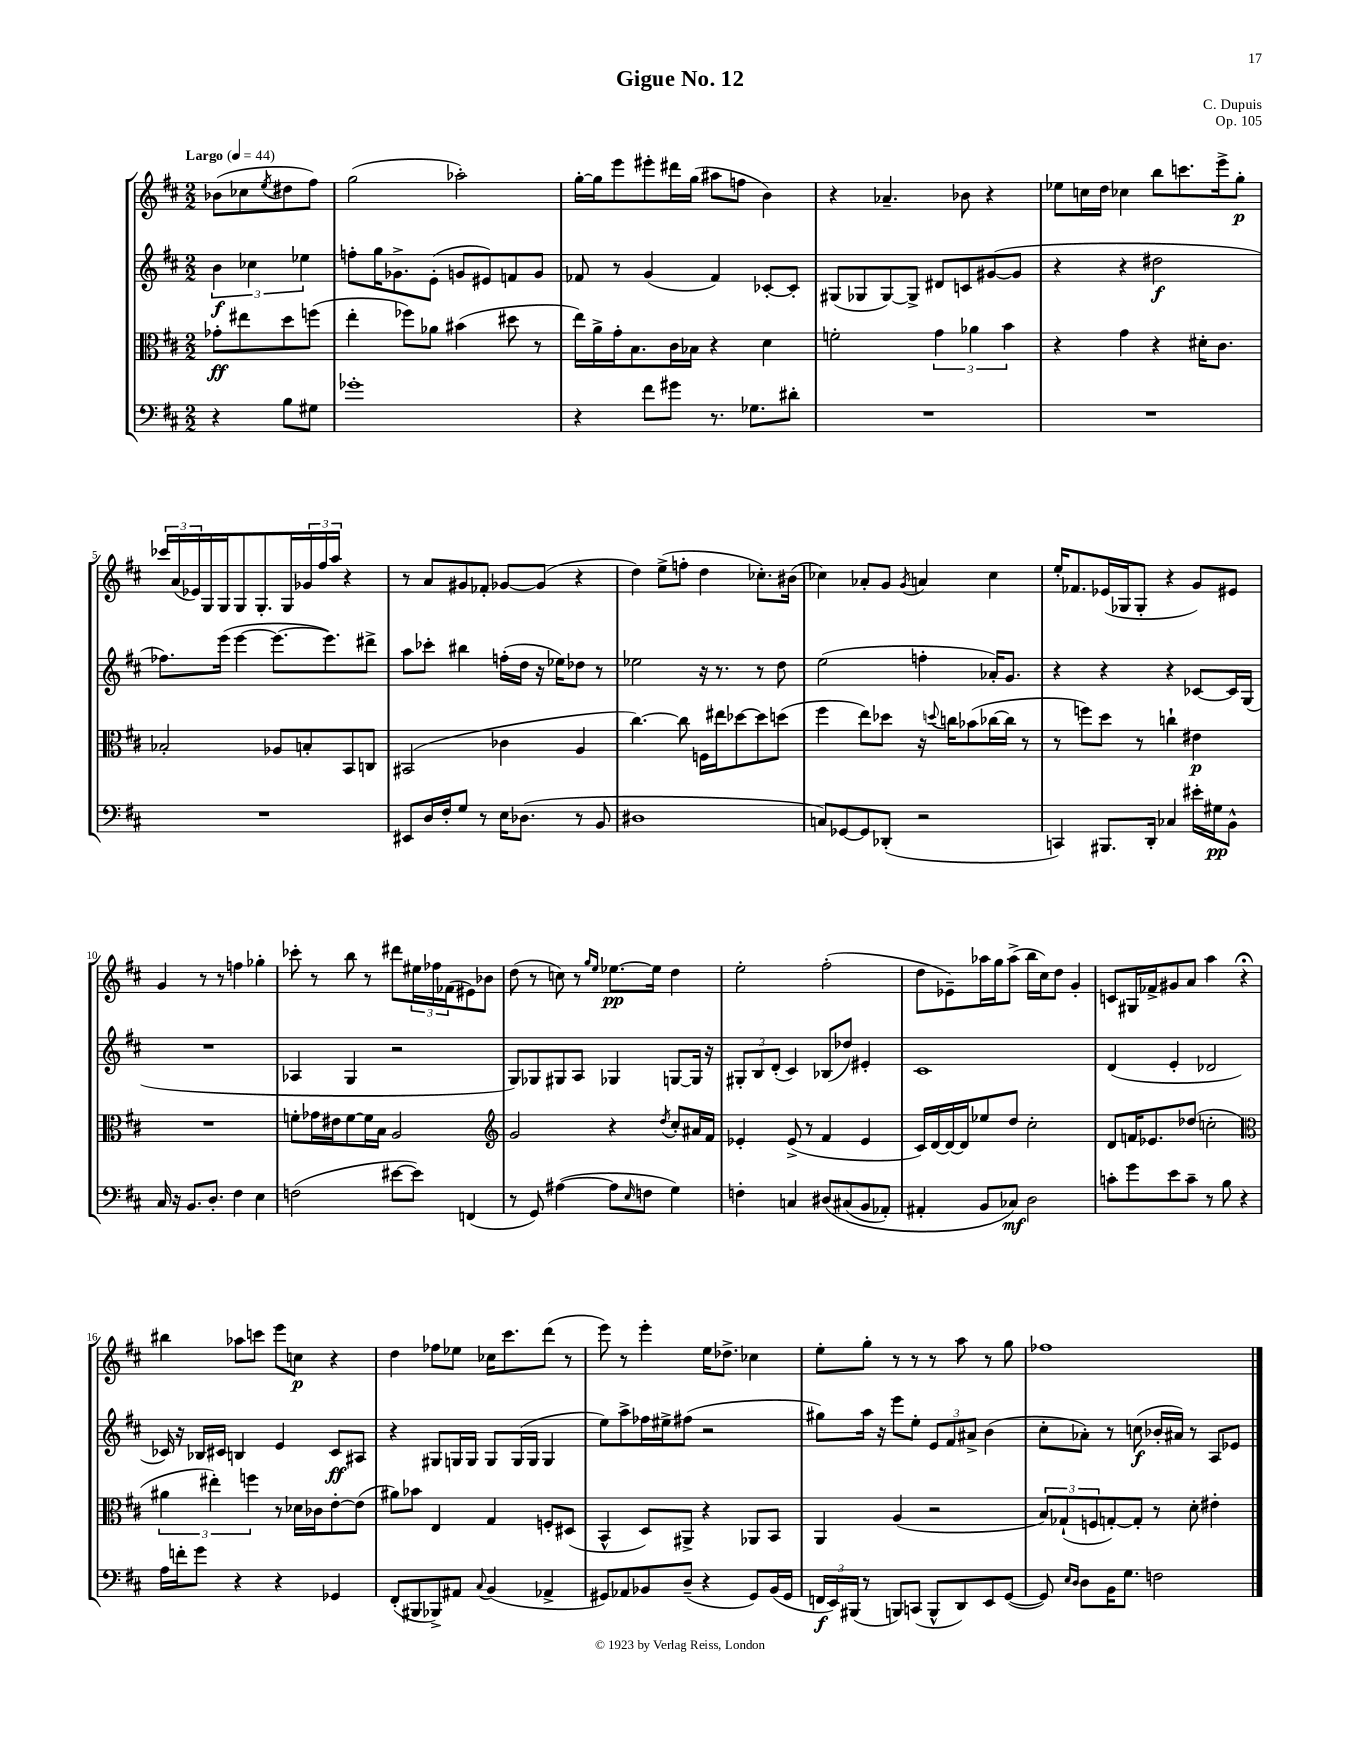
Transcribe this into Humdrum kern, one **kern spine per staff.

**kern	**dynam	**kern	**dynam	**kern	**dynam	**kern	**dynam
*part4	*part4	*part3	*part3	*part2	*part2	*part1	*part1
*staff4	*staff4	*staff3	*staff3	*staff2	*staff2	*staff1	*staff1
*clefF4	*	*clefC3	*	*clefG2	*	*clefG2	*
*k[f#c#]	*	*k[f#c#]	*	*k[f#c#]	*	*k[f#c#]	*
*M2/2	*	*M2/2	*	*M2/2	*	*M2/2	*
*MM44	*	*MM44	*	*MM44	*	*MM44	*
=	=	=	=	=	=	=	=
!	!	!	!	!	!	!LO:TX:a:B:t=Largo	!
4r	.	8g-X'\L	ff	6b\	f	(8b-X\L	.
.	.	8ee#X\	.	.	.	8cc-X\	.
.	.	.	.	6cc-X\	.	.	.
.	.	.	.	.	.	8qee/	.
8B\L	.	8dd\	.	.	.	8dd#X\	.
.	.	.	.	6ee-X\	.	.	.
8G#X\J	.	(8ffn\J	.	.	.	8ff#\J)	.
=1	=1	=1	=1	=1	=1	=1	=1
1g-X'	.	4ee'\	.	8ffn'\L	.	(2gg\	.
.	.	.	.	16gg\K	.	.	.
.	.	.	.	8.g-X^\	.	.	.
.	.	8ff-X\L)	.	.	.	.	.
.	.	8a-X\J	.	(8e'\J	.	.	.
.	.	(4b#X\	.	8gn/L	.	2aa-X'\)	.
.	.	.	.	8e#X/)	.	.	.
.	.	8dd#X\	.	8fn/	.	.	.
.	.	8r	.	8g/J	.	.	.
=2	=2	=2	=2	=2	=2	=2	=2
4r	.	16ee\LL)	.	8f-X/	.	[16gg'\LL	.
.	.	16a^\	.	.	.	16gg\J]	.
.	.	16g'\J	.	8r	.	8eee\	.
.	.	8.B\	.	.	.	.	.
8f#\L	.	.	.	(4g/	.	8eee#X'\	.
8g#X\J	.	16c#\L	.	.	.	16ddd#X\L	.
.	.	16B-X\JJ	.	.	.	(16gg\JJ	.
8.r	.	4r	.	4f-/)	.	8aa#X\L	.
.	.	.	.	.	.	8ffn\J	.
8.G-X\L	.	.	.	.	.	.	.
.	.	4d\	.	[8c-X'/L	.	4b\)	.
8d#X'\J	.	.	.	8c-'/J]	.	.	.
=3	=3	=3	=3	=3	=3	=3	=3
1r	.	2fn'\	.	(8G#X/L	.	4r	.
.	.	.	.	8G-X/	.	.	.
.	.	.	.	[8G-/)	.	4.a-X~/	.
.	.	.	.	8G-^/J]	.	.	.
.	.	6g\	.	8d#X/L	.	.	.
.	.	.	.	8cn/	.	8b-X\	.
.	.	6a-X\	.	.	.	.	.
.	.	.	.	([8g#X/	.	4r	.
.	.	6b\	.	.	.	.	.
.	.	.	.	8g#/J]	.	.	.
=4	=4	=4	=4	=4	=4	=4	=4
1r	.	4r	.	4r	.	8ee-X\L	.
.	.	.	.	.	.	16ccn\L	.
.	.	.	.	.	.	16dd\JJ	.
.	.	4g\	.	4r	.	4cc-X\	.
.	.	4r	.	2dd#X\	f	8bb\L	.
.	.	.	.	.	.	8.cccn\	.
.	.	16d#X'\KL	.	.	.	.	.
.	.	8.c#\J	.	.	.	16eee^\k	.
.	.	.	.	.	.	8gg'\J	p
!!LO:LB:g=z
=5	=5	=5	=5	=5	=5	=5	=5
1r	.	2B-X'/	.	8.ff-X\L)	.	24ccc-X/LL	.
.	.	.	.	.	.	(24a/	.
.	.	.	.	.	.	24e-X/)	.
.	.	.	.	.	.	16G/	.
.	.	.	.	(16eee\Jk	.	16G/J	.
.	.	.	.	[4eee\	.	8G/	.
.	.	.	.	.	.	8.G'/	.
.	.	8A-X/L	.	8.eee\L_	.	.	.
.	.	.	.	.	.	16G/L	.
.	.	8Bn'/	.	.	.	24g-X/	.
.	.	.	.	.	.	24ff#/	.
.	.	.	.	8.eee\])	.	.	.
.	.	.	.	.	.	24aa/JJ	.
.	.	8BB/	.	.	.	4r	.
.	.	8Cn/J	.	8ddd#X^\J	.	.	.
=6	=6	=6	=6	=6	=6	=6	=6
8EE#X/L	.	(2BB#X/	.	8aa\L	.	8r	.
16D/L	.	.	.	8ccc-X'\J	.	8a/L	.
16F#'/J	.	.	.	.	.	.	.
8G/J	.	.	.	4bb#X\	.	8g#X/	.
8r	.	.	.	.	.	8f-X'/J	.
16E\KL	.	4c-X\	.	(16ffn'\LL	.	[8g-X/L	.
(8.D-X\J	.	.	.	16dd\JJ	.	.	.
.	.	.	.	16r	.	(8g-/J]	.
.	.	.	.	16ee-X\KL)	.	.	.
8r	.	4A/	.	8dd-X\J	.	4r	.
8BB/	.	.	.	8r	.	.	.
=7	=7	=7	=7	=7	=7	=7	=7
1D#X	.	[4.cc#\)	.	2ee-X\	.	4dd\)	.
.	.	.	.	.	.	(8ee^\L	.
.	.	8cc#\]	.	.	.	8ffn'\J	.
.	.	16Fn\LL	.	16r	.	4dd\	.
.	.	16ee#X\J	.	8.r	.	.	.
.	.	[8dd-X\	.	.	.	.	.
.	.	8dd-\]	.	8r	.	8.cc-X'\L)	.
.	.	(8ddn\J	.	8dd\	.	.	.
.	.	.	.	.	.	(16b#X\Jk	.
=8	=8	=8	=8	=8	=8	=8	=8
8Cn/L)	.	4ff#\	.	(2ee\	.	4cc-X\)	.
[8GG-X/	.	.	.	.	.	.	.
8GG-/]	.	8ee\L)	.	.	.	8a-X'/L	.
(8DD-X'/J	.	8dd-X\J	.	.	.	8g/J	.
.	.	.	.	.	.	8qg/	.
2r	.	16r	.	4ffn'\	.	4an/	.
.	.	8qqddn/	.	.	.	.	.
.	.	16ccn\KL	.	.	.	.	.
.	.	(8b-X\	.	.	.	.	.
.	.	[16cc-X\L	.	16a-X'/KL)	.	4cc-\	.
.	.	16cc-\JJ]	.	8.g/J	.	.	.
.	.	8r	.	.	.	.	.
=9	=9	=9	=9	=9	=9	=9	=9
4CCn/)	.	8r	.	4r	.	16ee'/KL	.
.	.	.	.	.	.	8.f-X/	.
.	.	8ffn\L)	.	.	.	.	.
8.BBB#X/L	.	8dd\J	.	4r	.	(16e-X/L	.
.	.	.	.	.	.	16G-X/J	.
.	.	8r	.	.	.	8G-'/J	.
16DD'/Jk	.	.	.	.	.	.	.
4C-X/	.	4ccn`\	.	4r	.	4r	.
16e#X'\LL	.	4e#X\	p	[8c-X/L	.	8g/L)	.
16G#X\J	pp	.	.	.	.	.	.
8BB^^\J	.	.	.	16c-/L]	.	8e#X/J	.
.	.	.	.	(16G/JJ	.	.	.
!!LO:LB:g=z
=10	=10	=10	=10	=10	=10	=10	=10
16C#/	.	1r	.	1r	.	4g/	.
16r	.	.	.	.	.	.	.
8.BB/L	.	.	.	.	.	.	.
.	.	.	.	.	.	8r	.
8.D'/J	.	.	.	.	.	.	.
.	.	.	.	.	.	8r	.
4F#\	.	.	.	.	.	4ffn\	.
4E\	.	.	.	.	.	4gg-X'\	.
=11	=11	=11	=11	=11	=11	=11	=11
(2Fn\	.	8fn'\L	.	4A-X/	.	8ccc-X'\	.
.	.	16g-X\L	.	.	.	8r	.
.	.	16e#X\J	.	.	.	.	.
.	.	[8f\	.	4G/	.	8bb\	.
.	.	16f\L]	.	.	.	8r	.
.	.	16B\JJ	.	.	.	.	.
[8e#X\L	.	2A/	.	2r	.	8ddd#X\L	.
8e#\J])	.	.	.	.	.	24ee#X\L	.
.	.	.	.	.	.	24ff-X\	.
.	.	.	.	.	.	(24f-X\J	.
(4FFn/	.	.	.	.	.	8e#X\)	.
.	.	.	.	.	.	8b-X\J	.
=12	=12	=12	=12	=12	=12	=12	=12
*	*	*clefG2	*	*	*	*	*
8r	.	2g/	.	8G/L)	.	(8dd\	.
8GG/)	.	.	.	8G-X/	.	8r	.
([4A#X\	.	.	.	8G#X/	.	8ccn\)	.
.	.	.	.	8A/J	.	8r	.
.	.	.	.	.	.	16qqgg/LL	.
.	.	.	.	.	.	16qqee/JJ	.
8A#\L]	.	4r	.	4G-X/	.	[8.ee-X\L	pp
16qqE/	.	.	.	.	.	.	.
8Fn\J	.	.	.	.	.	.	.
.	.	.	.	.	.	16ee-\Jk]	.
.	.	8qdd/	.	.	.	.	.
4G\)	.	8cc#'/L	.	[8Gn/L	.	4dd\	.
.	.	16a#X/L	.	16G/Jk]	.	.	.
.	.	16f#/JJ	.	16r	.	.	.
=13	=13	=13	=13	=13	=13	=13	=13
4Fn'\	.	4e-X'/	.	12G#X'/L	.	2ee'\	.
.	.	.	.	12B/	.	.	.
.	.	.	.	(12d'/J	.	.	.
4Cn/	.	(8e-^/	.	4c#/)	.	.	.
.	.	8r	.	.	.	.	.
(8D#X/L	.	4f#/	.	(8B-X/L	.	(2ff#'\	.
(8C#X/	.	.	.	8dd-X/J)	.	.	.
8BB/	.	4e-/	.	4e#X'/	.	.	.
8AA-X'/J)	.	.	.	.	.	.	.
=14	=14	=14	=14	=14	=14	=14	=14
4AA#X'/	.	16c#/LL)	.	1c#	.	8dd\L	.
.	.	[16d/	.	.	.	.	.
.	.	16d/_	.	.	.	8e-X~\)	.
.	.	16d/J]	.	.	.	.	.
8BB/L	.	8ee-X/	.	.	.	16aa-X\L	.
.	.	.	.	.	.	16gg\J	.
8C-X/J)	mf	8dd/J	.	.	.	(8aa-^\J	.
2D\	.	2cc#'\	.	.	.	16bb\LL	.
.	.	.	.	.	.	16cc#\J)	.
.	.	.	.	.	.	8dd\J	.
.	.	.	.	.	.	4g'/	.
=15	=15	=15	=15	=15	=15	=15	=15
8cn'\L	.	8d/L	.	(4d/	.	8cn/L	.
8g\	.	16fn/K	.	.	.	16G#X/L	.
.	.	8.e-X/	.	.	.	16f-X^/J	.
8e\	.	.	.	4e'/	.	8g#X/	.
8c~\J	.	(8dd-X/J	.	.	.	8a/J	.
8r	.	2ccn'\	.	2d-X/	.	4aa\	.
8B\	.	.	.	.	.	.	.
4r	.	.	.	.	.	4r;<	.
!!LO:LB:g=z
=16	=16	=16	=16	=16	=16	=16	=16
*	*	*clefC3	*	*	*	*	*
16A\LL	.	6a#X\	.	16c-X/)	.	4bb#X\	.
16fn'\J	.	.	.	16r	.	.	.
8g\J	.	.	.	16B-X/LL	.	.	.
.	.	6ee#X'\)	.	.	.	.	.
.	.	.	.	16c#X/JJ	.	.	.
4r	.	.	.	4Bn/	.	8aa-X\L	.
.	.	6ffn\	.	.	.	.	.
.	.	.	.	.	.	8cccn\J	.
4r	.	8r	.	4e/	.	8eee\L	.
.	.	16d-X\LL	.	.	.	8ccn\J	p
.	.	16c-X\J	.	.	.	.	.
4GG-X/	.	[8e'\	.	8c#/L	ff	4r	.
.	.	(8e\J]	.	8A#X/J	.	.	.
=17	=17	=17	=17	=17	=17	=17	=17
(8FF#'/L	.	8a#X\L)	.	4r	.	4dd\	.
8BBB#X/	.	8b-X\J	.	.	.	.	.
8BBB-X^/)	.	4E/	.	8G#X/L	.	8ff-X\L	.
8AA#X/J	.	.	.	16Gn/L	.	8ee-X\J	.
.	.	.	.	16G/JJ	.	.	.
8qqC#/	.	.	.	.	.	.	.
(4BB/	.	4G/	.	8G/L	.	16cc-X\KL	.
.	.	.	.	.	.	8.ccc#\	.
.	.	.	.	(16G/L	.	.	.
.	.	.	.	16G/JJ	.	.	.
4AA-X^/	.	8Fn'/L	.	4G/	.	(8ddd\J	.
.	.	(8D#X/J	.	.	.	8r	.
=18	=18	=18	=18	=18	=18	=18	=18
8GG#X/L)	.	4BB^^/	.	8ee\L)	.	8eee\)	.
8AA-X/	.	.	.	8aa^\	.	8r	.
8BB-X/	.	8D/L)	.	16ff-X\L	.	4eee'\	.
.	.	.	.	16ee#X^\J	.	.	.
(8D~/J	.	8AA#X^/J	.	(8ff#X\J	.	.	.
4r	.	4r	.	2r	.	16ee\KL	.
.	.	.	.	.	.	8.dd-X^\J	.
8GG#/L)	.	8AA-X/L	.	.	.	4cc-X\	.
(16BB-/L	.	8BB/J	.	.	.	.	.
16GG#/JJ	.	.	.	.	.	.	.
=19	=19	=19	=19	=19	=19	=19	=19
24FFn/LL	f	4AA/	.	8gg#X\L)	.	8ee'\L	.
24EE/)	.	.	.	.	.	.	.
(24BBB#X/JJ	.	.	.	.	.	.	.
8r	.	.	.	16aa\Jk	.	8gg'\J	.
.	.	.	.	16r	.	.	.
8BBBn/L)	.	(4A/	.	8eee\L	.	8r	.
(8CCn/J	.	.	.	8ee'\J	.	8r	.
8BBB^^/L	.	2r	.	12e/L	.	8r	.
.	.	.	.	12f#/	.	.	.
8DD/)	.	.	.	.	.	8aa\	.
.	.	.	.	12a#X^/J	.	.	.
8EE/	.	.	.	(4b\	.	8r	.
([8GG/J	.	.	.	.	.	8gg\	.
=20	=20	=20	=20	=20	=20	=20	=20
8GG/])	.	12B/L)	.	8cc#'\L	.	1ff-X	.
.	.	(12G-X`/	.	.	.	.	.
16qqE/LL	.	.	.	.	.	.	.
16qqD/JJ	.	.	.	.	.	.	.
8D\L	.	.	.	8a-X'\J)	.	.	.
.	.	12Fn/	.	.	.	.	.
16BB\K	.	[8Gn'/)	.	8r	.	.	.
8.G\J	.	.	.	.	.	.	.
.	.	8G'/J]	.	(8ccn\	f	.	.
2Fn\	.	8r	.	16b-X'/LL	.	.	.
.	.	.	.	16a#X/JJ)	.	.	.
.	.	8d'\	.	8r	.	.	.
.	.	4e#X'\	.	8A/L	.	.	.
.	.	.	.	8e-X/J	.	.	.
==	==	==	==	==	==	==	==
*-	*-	*-	*-	*-	*-	*-	*-
